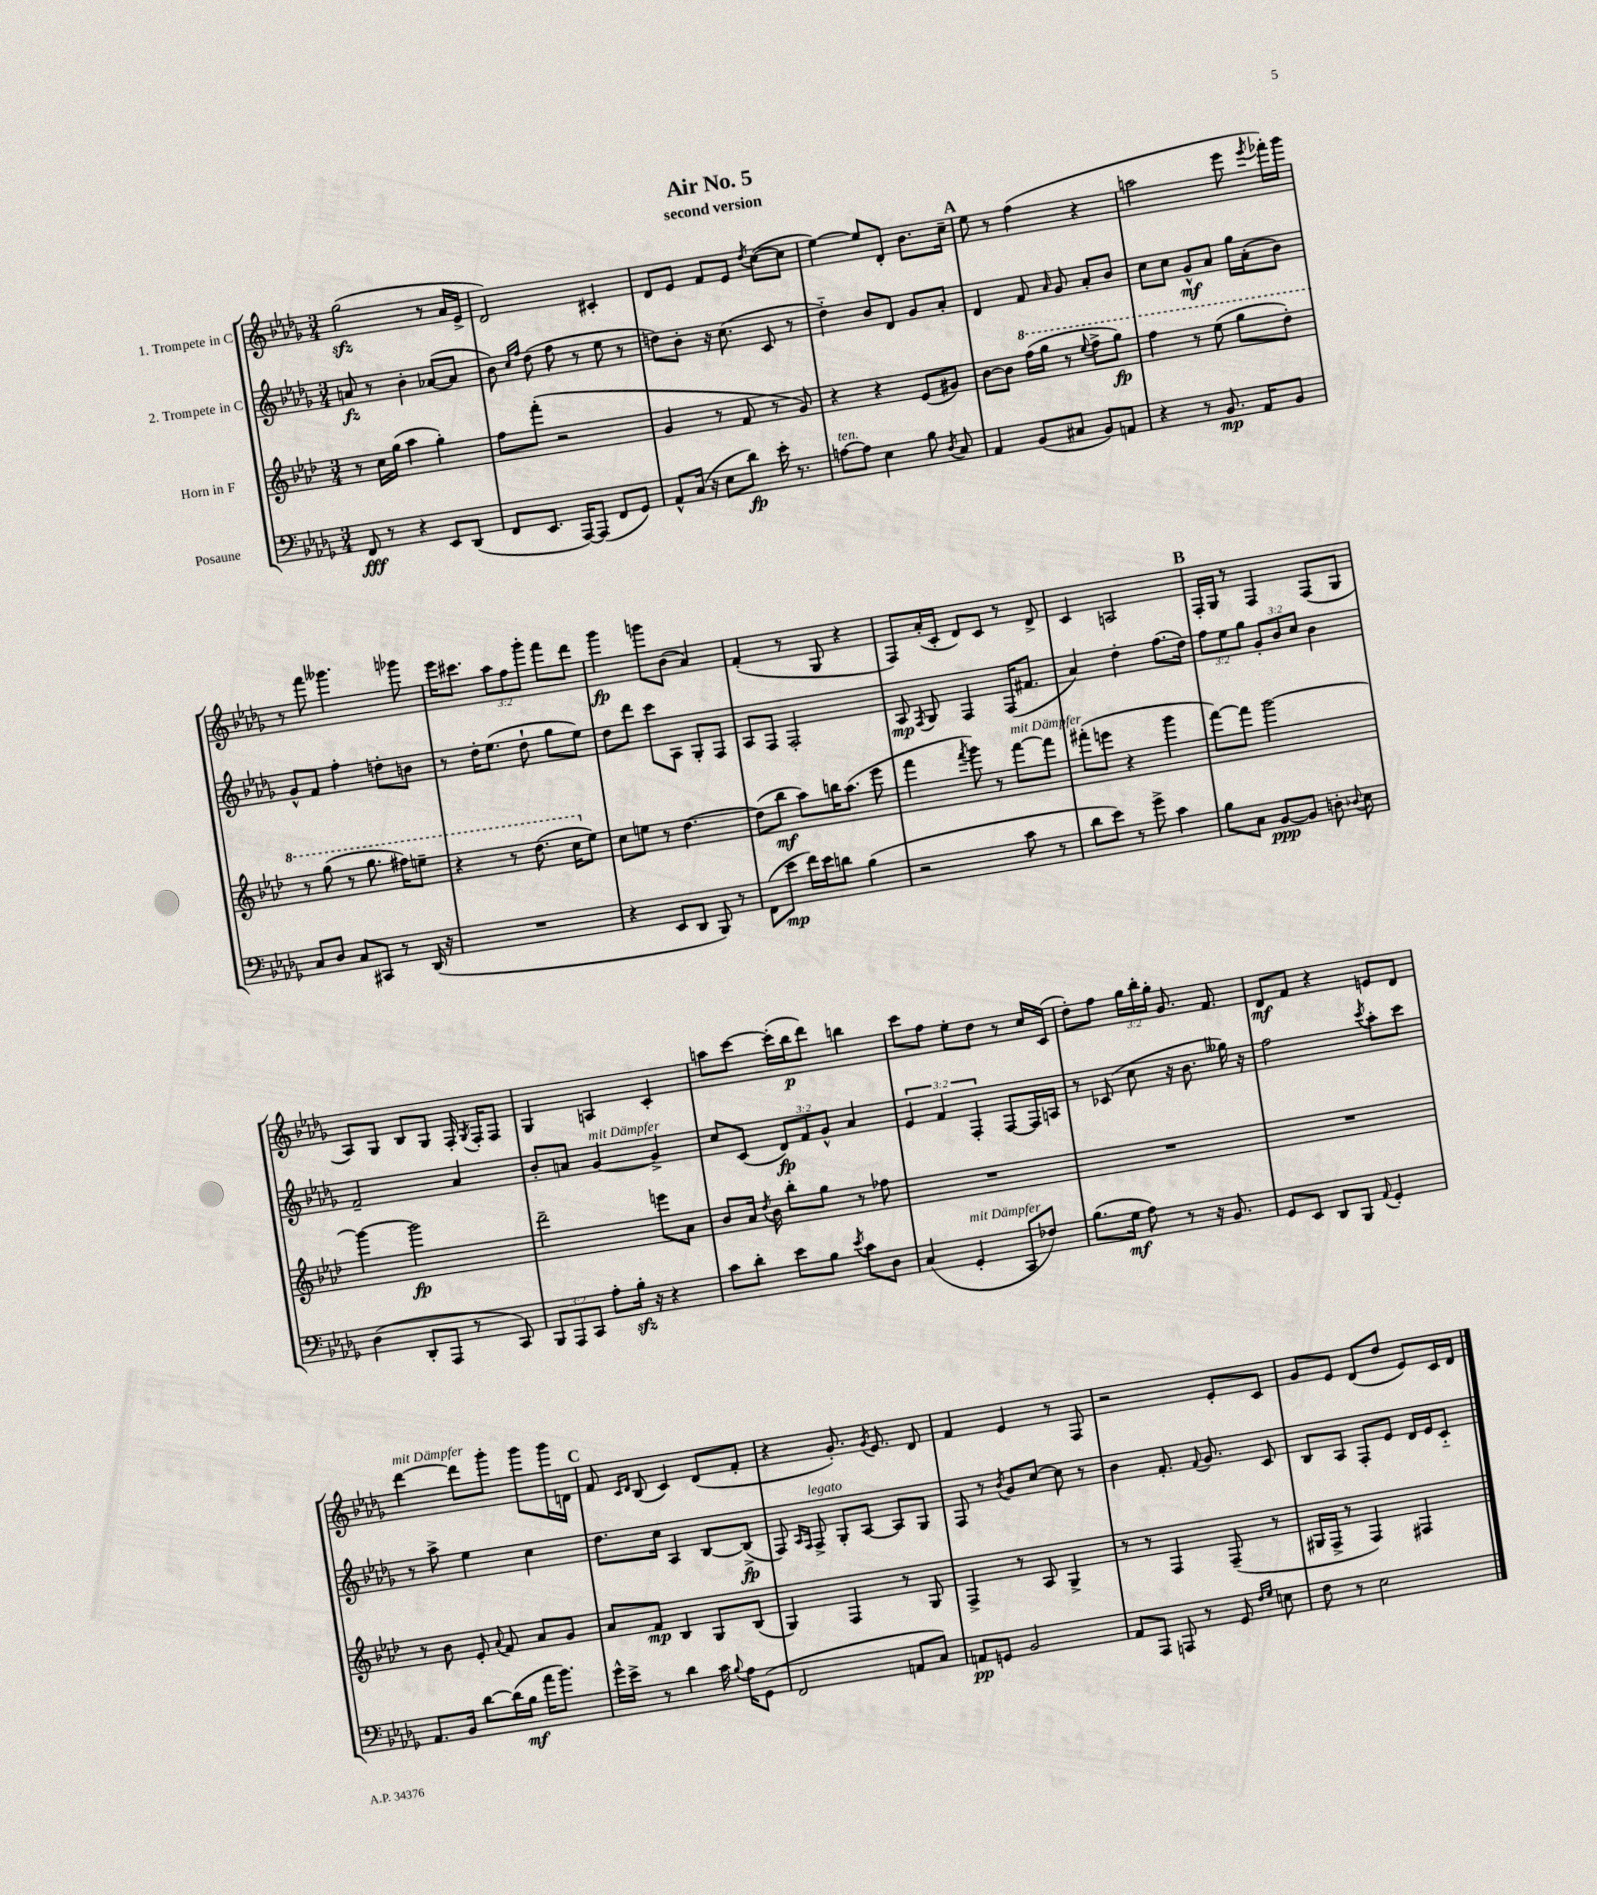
\header { title = "Air No. 5" subtitle = "second version" }
<<
\new StaffGroup <<
\new Staff = "s0" \with { instrumentName = "1. Trompete in C" } {
    \clef treble \key des \major \numericTimeSignature \time 3/4 \override Staff.TupletNumber.text = #tuplet-number::calc-fraction-text
    \autoBeamOff ges''2\sfz( r8 aes'16[ ees'16]-> |
    des'2) cis'4-. |
    des'8[ ees'8] f'8[ ees'8] \acciaccatura { des''8 } c''8[~( c''8] |
    ees''4~) ees''8[ des'8]-. bes'8.[ c''16]-- |
    \mark \markup { \bold "A" } ees''8 r8 f''4( r4 |
    a''2 ees'''8 \acciaccatura { ees'''8 } fes'''16[-.) ges'''16] |
    r8 f'''8 geses'''4. ges'''8 |
    ees'''16[ cis'''8.] \tuplet 3/2 { aes''8[ f''8 ges'''8]-. } f'''8[ des'''8] |
    ges'''4\fp g'''8[ bes'8]( aes'4) |
    f'4-.( r8 ges8 r4 |
    f8[) aes'16-.( c'16]-. des'8[) c'8] r8 des'8-> |
    c'4 a2 |
    \mark \markup { \bold "B" } f16[-. ges16] r8 f4 f8[( ges8] |
    aes8[) ges8] bes8[ ges8] f16-. \acciaccatura { ges8 } f16[-. f8] |
    ges4 a4 c'4-. |
    a''8[ c'''8]~ c'''16[-.( bes''16\p des'''8]) b''4 |
    c'''8[ f''8] ees''8[-. des''8] r8 c''16[ c'16]( |
    des''8[-.) f''8] \tuplet 3/2 { ges''16[ bes''16-. ges''16]-. } ges'8. f'8. |
    des'8[\mf f'8] r4 e'8[ des'8] |
    des'''4~^\markup { \italic "mit Dämpfer" } des'''8[ ges'''8]-. ges'''8[ ges'''16 d'16] |
    \mark \markup { \bold "C" } f'8 \grace { c'16[ des'16] } bes8( c'4) des'8[( f'8]-. |
    r4 ges'8.-.) \acciaccatura { ges'8 } ees'8. des'8 |
    f'4 ees'4 r8 f8 |
    r2 ees'8[-. c'8] |
    ges'8[ ees'8] des'8[( des''8] ees'8[) c'16 des'16] \bar "|." |
}
\new Staff = "s1" \with { instrumentName = "2. Trompete in C" } {
    \clef treble \key des \major \numericTimeSignature \time 3/4 \override Staff.TupletNumber.text = #tuplet-number::calc-fraction-text
    \autoBeamOff a'8\fz r8 bes'4-. aes'8[~( aes'8] |
    bes'8) \grace { c''16[ f''16] } des''8( f''8 r8 ees''8 r8 |
    d''8[) bes'8]-. r16 c''8.( c'8 r8 |
    des''4-_) bes'8[ des'8] ges'8[ aes'8]-. |
    \mark \markup { \bold "A" } des'4 f'8 \grace { aes'16 } ges'8 aes'8[-. bes'8] |
    c''8[ c''8] ges'8[-^\mf aes'8] ges''16[ aes'16-.( bes'8]) |
    ges'8[-^ f'8] f''4-. d''8[-. b'8] |
    r8 des''16[-. ees''8.]( des''8-! ges''8[ ees''8]) |
    des''8[ des'''8] c'''8[ aes8] ges8[-. f8] |
    aes8[ f8] f2-. |
    aes8\mp \acciaccatura { f8 } ges8 f4 f16[( fis'8.] |
    aes'4) des''4-. f''8.[( des''16]) |
    \mark \markup { \bold "B" } \tuplet 3/2 { f''8[ ees''8 ges''8] } \tuplet 3/2 { ges'8[-. bes'8 c''8] } bes'4 |
    f'2-- aes'4 |
    bes'8[-. a'8] ges'4~^\markup { \italic "mit Dämpfer" } ges'4-> |
    c''8[ c'8]( \tuplet 3/2 { des'8[\fp) f'8 ges'8]-^ } aes'4 |
    \tuplet 3/2 { ees'4 f'4 f4-. } f8[~ f16 a16] |
    r8 ces'8( c''8 r16 bes'8. geses''16) r16 |
    f''2 \acciaccatura { c'''8 } aes''8[-. c'''8] |
    r8 aes''8-> ees''4 c''4 |
    \mark \markup { \bold "C" } des''8.[ c''16] aes4 bes8[~ bes8]->\fp( |
    f8) \grace { aes16[ f16] } f8->^\markup { \italic "legato" } ges8[-. aes8]~ aes8[ ges8] |
    f8 r8 \acciaccatura { bes'8 } ges'8[ c''8]~ c''8 r8 |
    bes'4 f'8.-. \appoggiatura { f'8 } ges'8. c'8 |
    bes8[ aes8] f8[-. ees'8] des'16[ ees'16 c'8]-_ \bar "|." |
}
\new Staff = "s2" \with { instrumentName = "Horn in F" } {
    \clef treble \key aes \major \numericTimeSignature \time 3/4
    \autoBeamOff r8 c''16[ g''16]( aes''4 g''4-.) |
    f''8[ f'''8]-.( r2 |
    g'4 r8 f'8 r8 g'8) |
    r4 r4 ees'8[( gis'8]) |
    \mark \markup { \bold "A" } bes'8[~ bes'8] \ottava #1 f'''16[( g'''16] r8 \appoggiatura { ees'''8 } f'''8[-> g'''8]\fp) |
    f'''4 r8 ees'''8( g'''8[ des'''8]-.) |
    r8 g'''8( r8 g'''8. fis'''16[) e'''8]-- |
    r4 r8 des'''8.( c'''16[ \ottava #0 ees''8]) |
    c''8[ e''8] r8 des''4.~ |
    des''8[( bes''8]\mf aes''8[) b''16 aes''8.]( ees'''8 |
    f'''4 \acciaccatura { f'''8 } g'''8) r8 f'''8[~^\markup { \italic "mit Dämpfer" } f'''8] |
    fis'''8[-.( e'''8] r4 g'''4 |
    \mark \markup { \bold "B" } f'''8[~) f'''8] g'''2~ |
    g'''4~ g'''2\fp |
    des'''2-- e'''8[ aes'8] |
    bes'8[ aes'16] \acciaccatura { des''8 } bes'16 bes''8[-. g''8] r8 fes''8 |
    R2. |
    R2. |
    R2. |
    r8 bes'8 ees'8-. \appoggiatura { aes'8 } f'8 aes'8[ g'8] |
    \mark \markup { \bold "C" } aes'8[ f'8]\mp bes4 g8[ bes8]( |
    g4) f4 r8 g8 |
    f4-> r8 aes8 g4-> |
    r8 r8 f4 f8--( r8 |
    gis16[ f16]-> r8 f4) fis4 \bar "|." |
}
\new Staff = "s3" \with { instrumentName = "Posaune" } {
    \clef bass \key des \major \numericTimeSignature \time 3/4 \override Staff.TupletNumber.text = #tuplet-number::calc-fraction-text
    \autoBeamOff f,8\fff r8 r4 ees,8[ des,8]( |
    f,8[ ees,8.] aes,,16[~) aes,,8]( f,8[ ges,8]) |
    aes,8[-^ c16]( r16 ees8[ des'8]\fp) ees'16-. r8. |
    a8[~^\markup { \italic "ten." } a8] ees4 bes8 \acciaccatura { des8 } c8 |
    \mark \markup { \bold "A" } aes,4 bes,8[( cis8] bes,8[) a,8] |
    r4 r8 bes,8.\mp aes,16[ bes,8] |
    c8[ des8] c8[ cis,8] r8 des,16( r16 |
    R2. |
    r4 ees,8[ des,8] bes,,8) r8 |
    f,8[( ees'8]\mp f'16[) ees'16 d'8] bes4( |
    r2 c'8 r8 |
    des'8[ ees'8]) r8 ges'8-> c'4 |
    \mark \markup { \bold "B" } bes8[ c8] bes,8[~\ppp bes,8] d8-. \appoggiatura { des8 } ees8 |
    des4( des,8[-. aes,,8] r8 c,8) |
    \tuplet 3/2 { bes,,8[ aes,,8 c,8] } aes8[-. bes16]-.\sfz r16 r4 |
    c'8[ des'8]-. ees'8[ bes8] \acciaccatura { ees'8 } c'8[ des8] |
    c4( ges,4-.^\markup { \italic "mit Dämpfer" } c,8[ fes8]) |
    bes8.[( ges16]\mf aes8) r8 r16 bes,8. |
    ges,8[ ees,8] des,8[ bes,,8] \appoggiatura { aes,8 } ges,4-. |
    aes,8.[ bes,16] des'8[~ des'16( bes16]\mf aes'16[ bes'8.]) |
    \mark \markup { \bold "C" } ges'16[-^ ees'16]-> r8 des'4 c'16 \appoggiatura { bes8 } aes16[ ges,8]( |
    f,2 a,8[ c8]) |
    a,8[\pp g,8] bes,2 |
    aes,8[ aes,,8] a,,8 r8 ges,8 \grace { f16[ ges16] } e8 |
    f8 r8 ees2 \bar "|." |
}
>>
>>
\layout { \context { \Score \remove "Bar_number_engraver" } }
